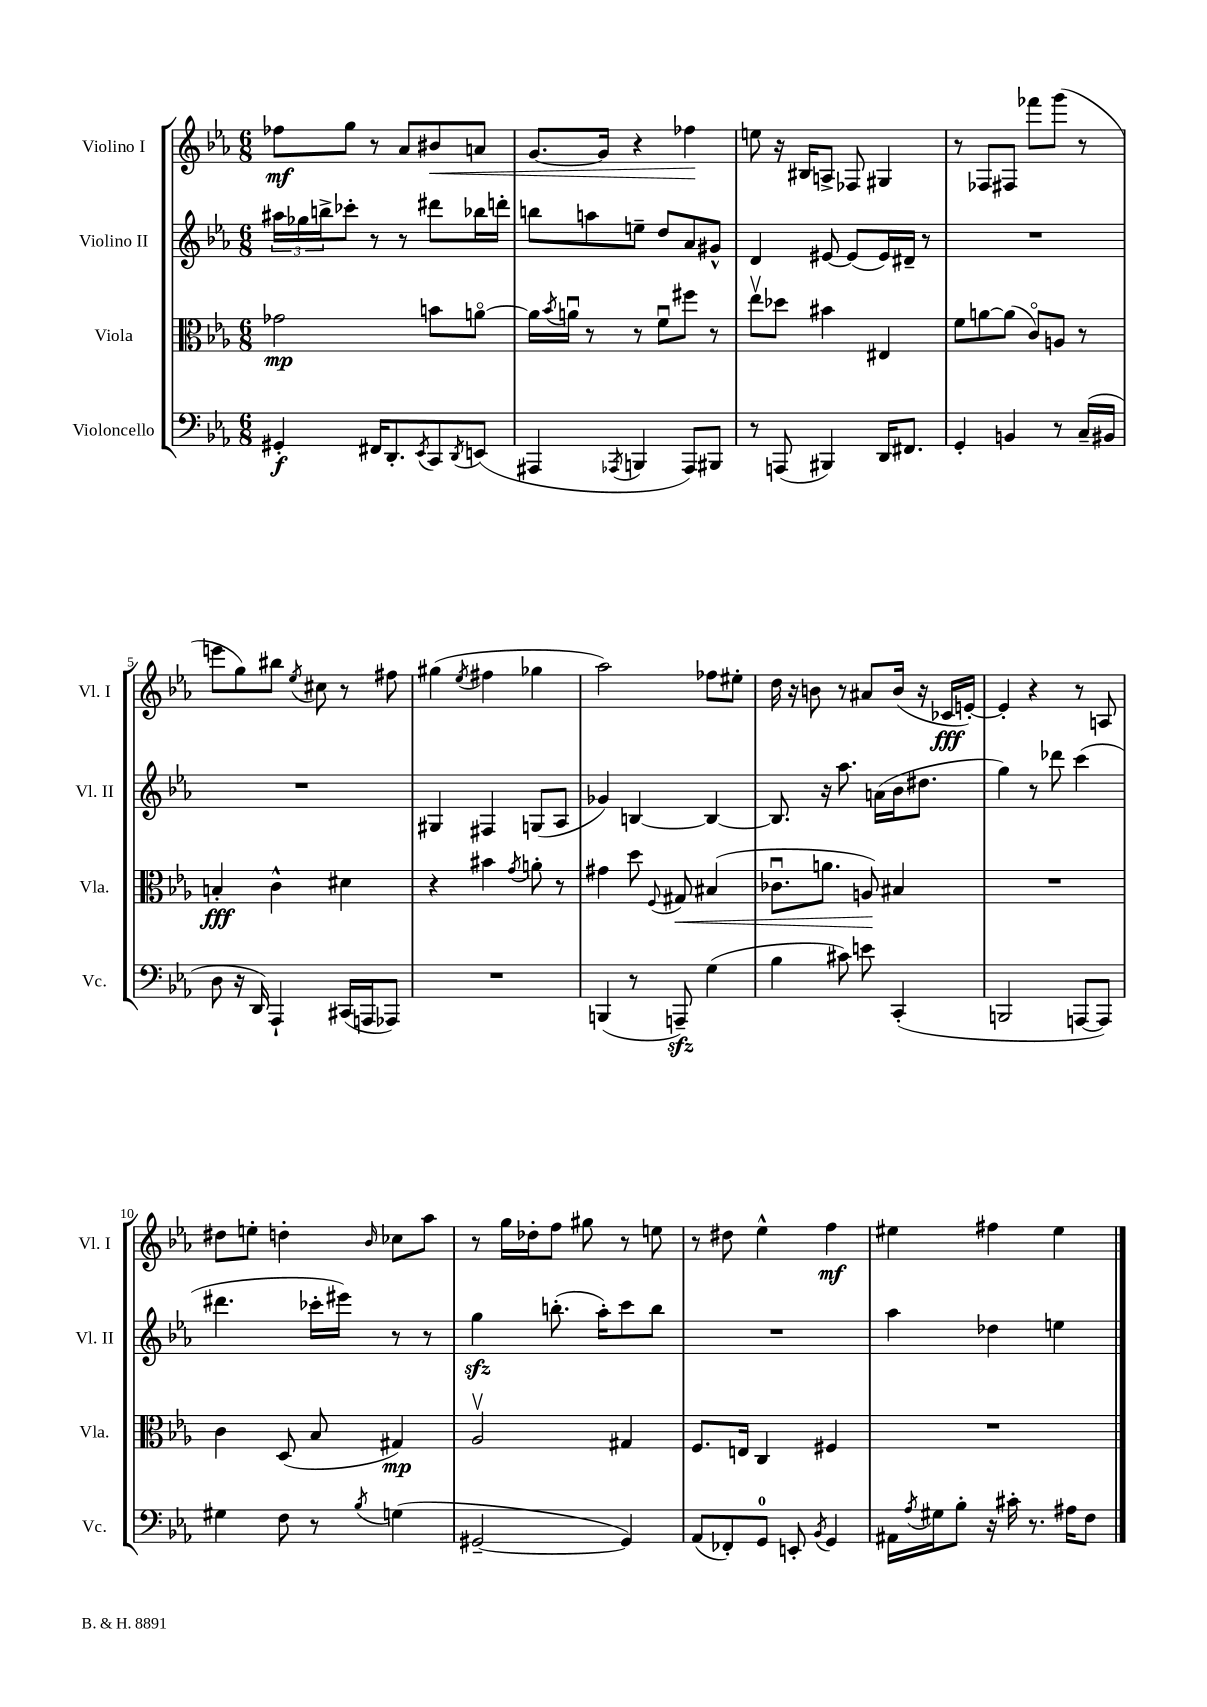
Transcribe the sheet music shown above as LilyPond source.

<<
\new StaffGroup <<
\new Staff = "s0" \with { instrumentName = "Violino I" shortInstrumentName = "Vl. I" } {
    \clef treble \key ees \major \numericTimeSignature \time 6/8
    fes''8\mf g''8 r8 aes'8 bis'8\< a'8 |
    g'8.~ g'16 r4 fes''4\! |
    e''8 r16 bis16 a8-> fes8 gis4 |
    r8 fes8 fis8 fes'''8 g'''8( r8 |
    e'''8 g''8) bis''8 \acciaccatura { ees''8 } cis''8 r8 fis''8 |
    gis''4( \acciaccatura { ees''8 } fis''4 ges''4 |
    aes''2) fes''8 eis''8-. |
    d''16 r16 b'8 r8 ais'8 b'16( r16 ces'16\fff e'16~-.) |
    e'4-. r4 r8 a8 |
    dis''8 e''8-. d''4-. \grace { bes'16 } ces''8 aes''8 |
    r8 g''16 des''16-. f''8 gis''8 r8 e''8 |
    r8 dis''8 ees''4-^ f''4\mf |
    eis''4 fis''4 eis''4 \bar "|." |
}
\new Staff = "s1" \with { instrumentName = "Violino II" shortInstrumentName = "Vl. II" } {
    \clef treble \key ees \major \numericTimeSignature \time 6/8
    \tuplet 3/2 { ais''16 ges''16 b''16-> } ces'''8-. r8 r8 dis'''8 bes''16 d'''16-. |
    b''8 a''8 e''8-- d''8 aes'8 gis'8-^ |
    d'4 eis'8~ eis'8( eis'16) dis'16-- r8 |
    R2. |
    R2. |
    gis4 fis4 g8( aes8 |
    ges'4) b4~ b4~ |
    b8. r16 aes''8. a'16( bes'16 dis''8. |
    g''4) r8 des'''8 c'''4( |
    dis'''4. ces'''16-. eis'''16) r8 r8 |
    g''4\sfz b''8.-.( aes''16-.) c'''8 b''8 |
    R2. |
    aes''4 des''4 e''4 \bar "|." |
}
\new Staff = "s2" \with { instrumentName = "Viola" shortInstrumentName = "Vla." } {
    \clef alto \key ees \major \numericTimeSignature \time 6/8
    ges'2\mp b'8 a'8~\flageolet |
    a'16 \acciaccatura { bes'8 } a'16\downbow r8 r8 f'8\downbow fis''8 r8 |
    ees''8\upbow des''8 bis'4 eis4 |
    f'8 a'8~ a'8( c'8\flageolet) a8 r8 |
    b4-.\fff c'4-^ dis'4 |
    r4 bis'4 \acciaccatura { g'8 } a'8-. r8 |
    gis'4 d''8 \appoggiatura { f8 } gis8\< bis4( |
    ces'8.\downbow a'8. a8\!) bis4 |
    R2. |
    c'4 d8( bes8 gis4\mp) |
    aes2\upbow gis4 |
    f8. e16 c4 fis4 |
    R2. \bar "|." |
}
\new Staff = "s3" \with { instrumentName = "Violoncello" shortInstrumentName = "Vc." } {
    \clef bass \key ees \major \numericTimeSignature \time 6/8
    gis,4-.\f fis,16 d,8.-. \acciaccatura { ees,8 } c,8 \acciaccatura { d,8 } e,8( |
    ais,,4 \acciaccatura { aes,,8 } b,,4 aes,,8) bis,,8 |
    r8 a,,8( bis,,4) d,16 fis,8. |
    g,4-. b,4 r8 c16--( bis,16 |
    d8 r16 d,16) aes,,4-! cis,16( a,,16 aes,,8) |
    R2. |
    b,,4( r8 a,,8--\sfz) g4( |
    bes4 cis'8) e'8 c,4-.( |
    b,,2 a,,8~ a,,8) |
    gis4 f8 r8 \acciaccatura { bes8 } g4( |
    gis,2~-- gis,4) |
    aes,8( fes,8-.) g,8-0 e,8-. \acciaccatura { bes,8 } g,4 |
    ais,16 \acciaccatura { aes8 } gis16 bes8-. r16 cis'16-. r8. ais16 f8 \bar "|." |
}
>>
>>
